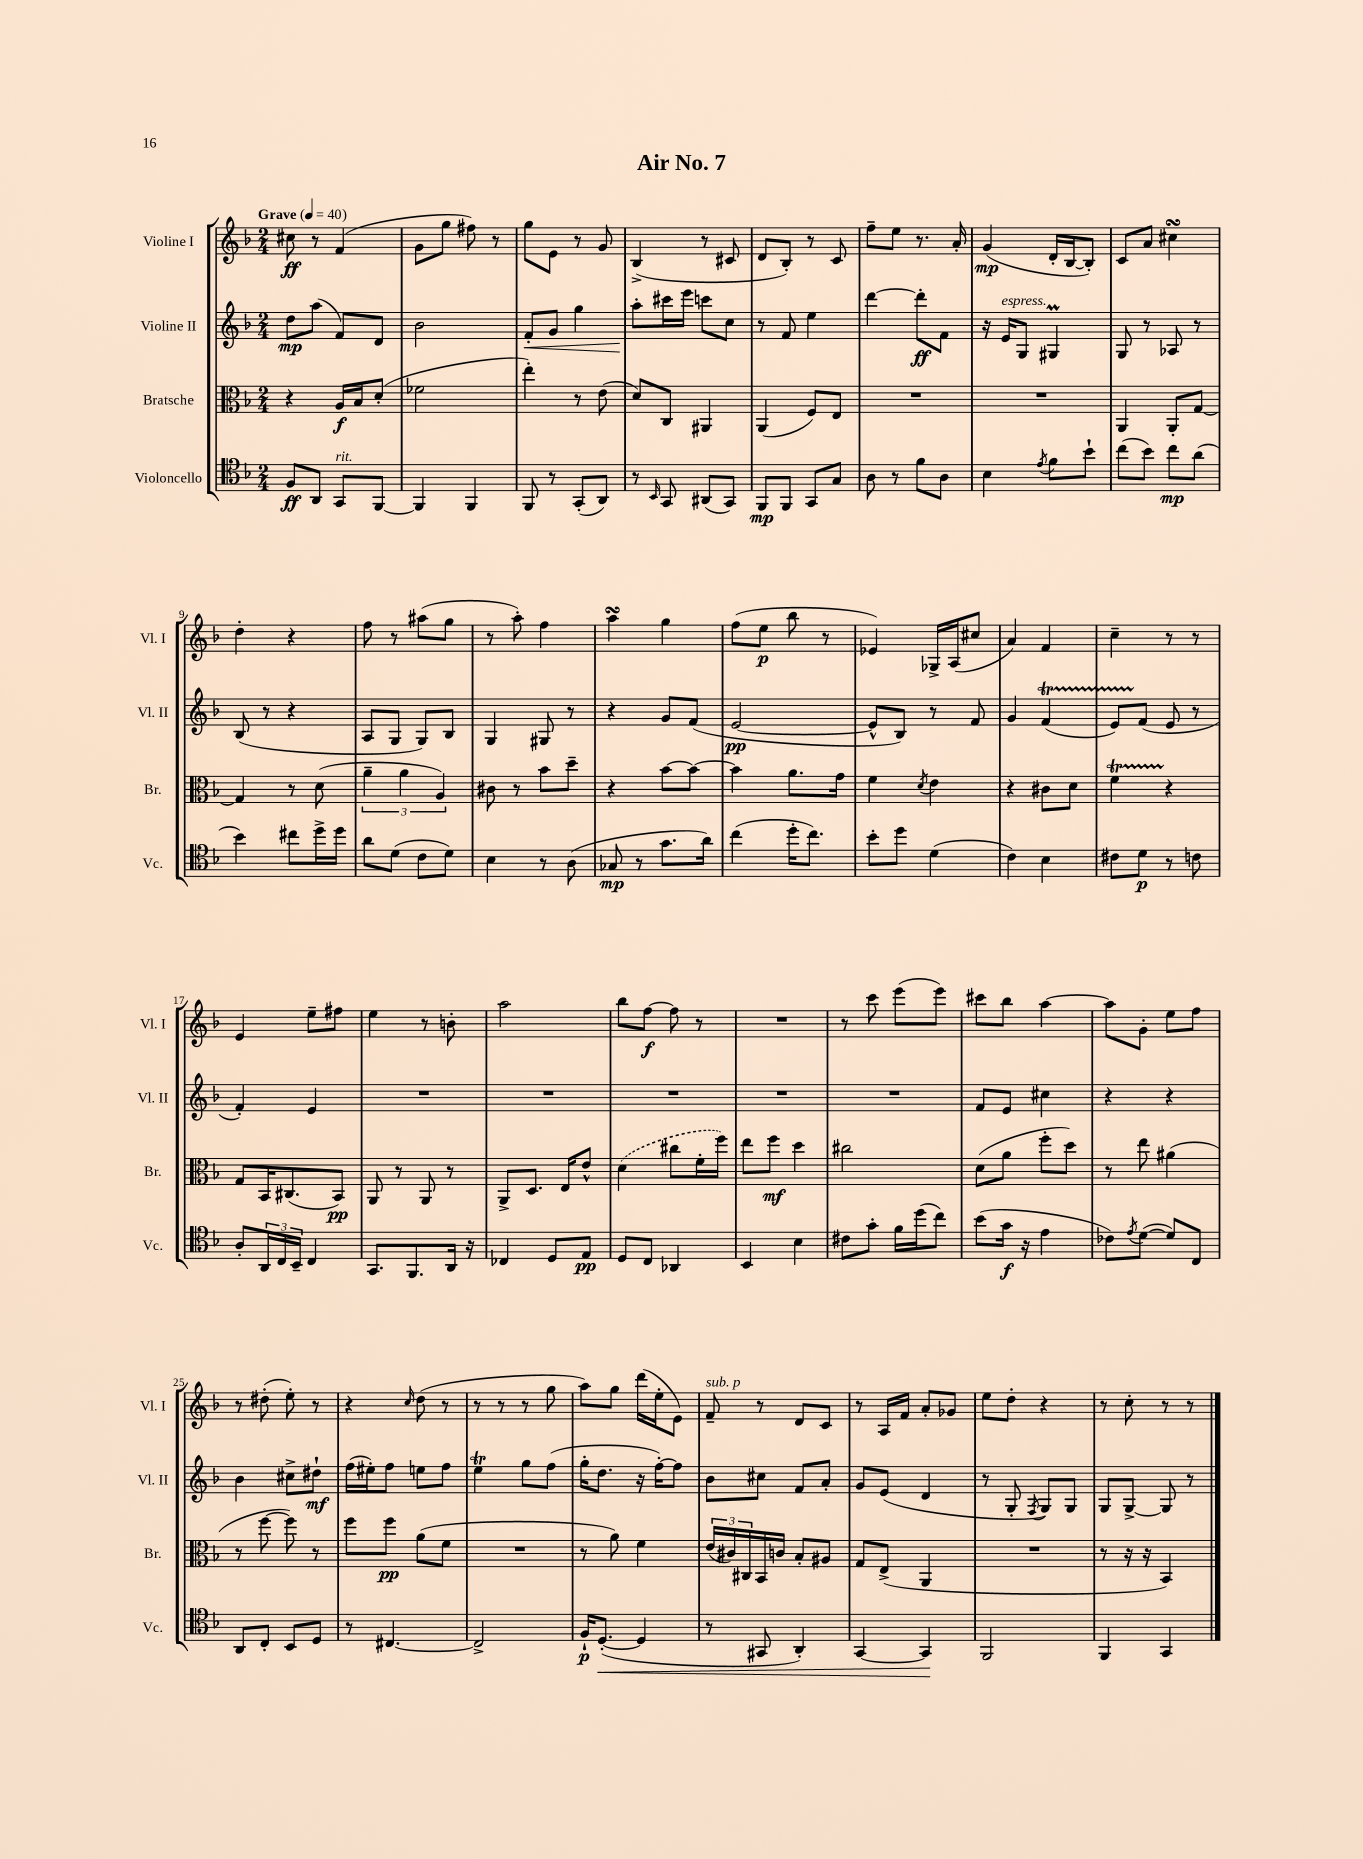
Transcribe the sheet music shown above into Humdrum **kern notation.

**kern	**kern	**kern	**kern
*staff4	*staff3	*staff2	*staff1
*clefC4	*clefC3	*clefG2	*clefG2
*k[b-]	*k[b-]	*k[b-]	*k[b-]
*M2/4	*M2/4	*M2/4	*M2/4
*MM40	*MM40	*MM40	*MM40
8F	4r	8dd	8cc#
8AA	.	(8aa	8r
8GG	16A	8f)	(4f
.	16B-	.	.
[8FF	(8d'	8d	.
=	=	=	=
4FF]	2f-	2b-	8g
.	.	.	8gg
4FF	.	.	8ff#)
.	.	.	8r
=	=	=	=
8FF	4ee')	8f'	8gg
8r	.	8g	8e
(8GG'	8r	4gg	8r
8AA)	(8e	.	8g
=	=	=	=
8r	8d)	8aa'	(4B-^
16qqBB-	.	.	.
8GG	8C	16ccc#	.
.	.	16eee	.
(8AA#	4AA#	8ccc	8r
8GG)	.	8cc	8c#
=	=	=	=
8FF	(4AA	8r	8d
8FF	.	8f	8B-')
8GG	8F)	4ee	8r
8G	8E	.	8c
=	=	=	=
8A	2r	[4ddd	8ff~
8r	.	.	8ee
8f	.	8ddd']	8.r
8A	.	8f	.
.	.	.	16a'
=	=	=	=
4B-	2r	16r	(4g
.	.	16e	.
.	.	8G	.
8qe	.	.	.
8f	.	4G#	16d'
.	.	.	[16B-
8b-`	.	.	8B-'])
=	=	=	=
(8cc	4AA	8G	8c
8b-)	.	8r	8a
8cc	8AA'	8A-	4cc#
(8a	[8G	8r	.
=	=	=	=
4b-)	4G]	(8B-	4dd'
.	.	8r	.
8cc#	8r	4r	4r
16dd^	(8d	.	.
16dd	.	.	.
=	=	=	=
8a	6a~	8A	8ff
(8d	.	8G	8r
.	6a	.	.
8c	.	8G)	(8aa#
.	6A)	.	.
8d)	.	8B-	8gg
=	=	=	=
4B-	8c#	4G	8r
.	8r	.	8aa')
8r	8b-	8G#	4ff
(8A	8dd~	8r	.
=	=	=	=
8G-	4r	4r	4aa
8r	.	.	.
8.g	[8b-	8g	4gg
.	8b-_	(8f	.
16a)	.	.	.
=	=	=	=
(4cc	4b-]	[2e	(8ff
.	.	.	8ee
16dd'	8.a	.	8bb-
8.cc)	.	.	.
.	.	.	8r
.	16g	.	.
=	=	=	=
8b-'	4f	8e^^]	4e-)
8dd	.	8B-)	.
.	8qd	.	.
(4d	4e	8r	16G-^
.	.	.	(16A
.	.	8f	8cc#
=	=	=	=
4c)	4r	4g	4a)
4B-	8c#	(4f	4f
.	8d	.	.
=	=	=	=
8c#	4f	8e)	4cc~
8d	.	(8f	.
8r	4r	8e	8r
8c	.	8r	8r
=	=	=	=
8A'	8G	4f')	4e
24AA	16BB-	.	.
24C	.	.	.
.	(8.C#	.	.
24BB-~	.	.	.
4C	.	4e	8ee~
.	8BB-)	.	8ff#
=	=	=	=
8.GG	8AA	2r	4ee
.	8r	.	.
8.FF	.	.	.
.	8AA	.	8r
16AA	8r	.	8b'
16r	.	.	.
=	=	=	=
4C-	8AA^	2r	2aa
.	8.D	.	.
8D	.	.	.
.	16E	.	.
8E	8e^^	.	.
=	=	=	=
8D	(4d	2r	8bb-
8C	.	.	[8ff
4AA-	8cc#	.	8ff]
.	16f'	.	8r
.	16ff)	.	.
=	=	=	=
4BB-	8ee	2r	2r
.	8ff	.	.
4B-	4dd	.	.
=	=	=	=
8c#	2cc#	2r	8r
8g'	.	.	8ccc
16f	.	.	(8eee
(16dd	.	.	.
8cc)	.	.	8eee)
=	=	=	=
(8b-	(8d	8f	8ccc#
16g	8a	8e	8bb-
16r	.	.	.
4e	8ff'	4cc#	[4aa
.	8dd)	.	.
=	=	=	=
8c-)	8r	4r	8aa]
8qe	.	.	.
([8d	8ee	.	8g'
8d])	(4a#	4r	8ee
8C	.	.	8ff
=	=	=	=
8AA	8r	4b-	8r
8C'	[8ff	.	(8dd#'
8BB-	8ff])	8cc#^	8ee')
8D	8r	8dd#`	8r
=	=	=	=
8r	8ff	(16ff	4r
.	.	16ee#')	.
[4.C#	8ff	8ff	.
.	.	.	16qqcc
.	(8a	8ee	(8dd
.	8f	8ff	8r
=	=	=	=
2C#^]	2r	4ee	8r
.	.	.	8r
.	.	8gg	8r
.	.	(8ff	8gg
=	=	=	=
16F`	8r	16gg'	8aa)
([8.D'	.	8.dd	.
.	8a)	.	8gg
4D]	4f	16r	(16ddd
.	.	[16ff')	16ee'
.	.	8ff]	8e)
=	=	=	=
8r	(24e	8b-	8f~
.	24c#)	.	.
.	24C#	.	.
8GG#	16BB-	8cc#	8r
.	16c	.	.
4AA')	8B-'	8f	8d
.	8A#	8a'	8c
=	=	=	=
[4GG	8G	8g	8r
.	(8E^	(8e	16A
.	.	.	16f
4GG]	4AA	4d	8a'
.	.	.	8g-
=	=	=	=
2FF	2r	8r	8ee
.	.	8G'	8dd'
.	.	8qF	.
.	.	8G)	4r
.	.	8G	.
=	=	=	=
4FF	8r	8G	8r
.	16r	[8G^	8cc'
.	16r	.	.
4GG	4BB-)	8G]	8r
.	.	8r	8r
==	==	==	==
*-	*-	*-	*-
